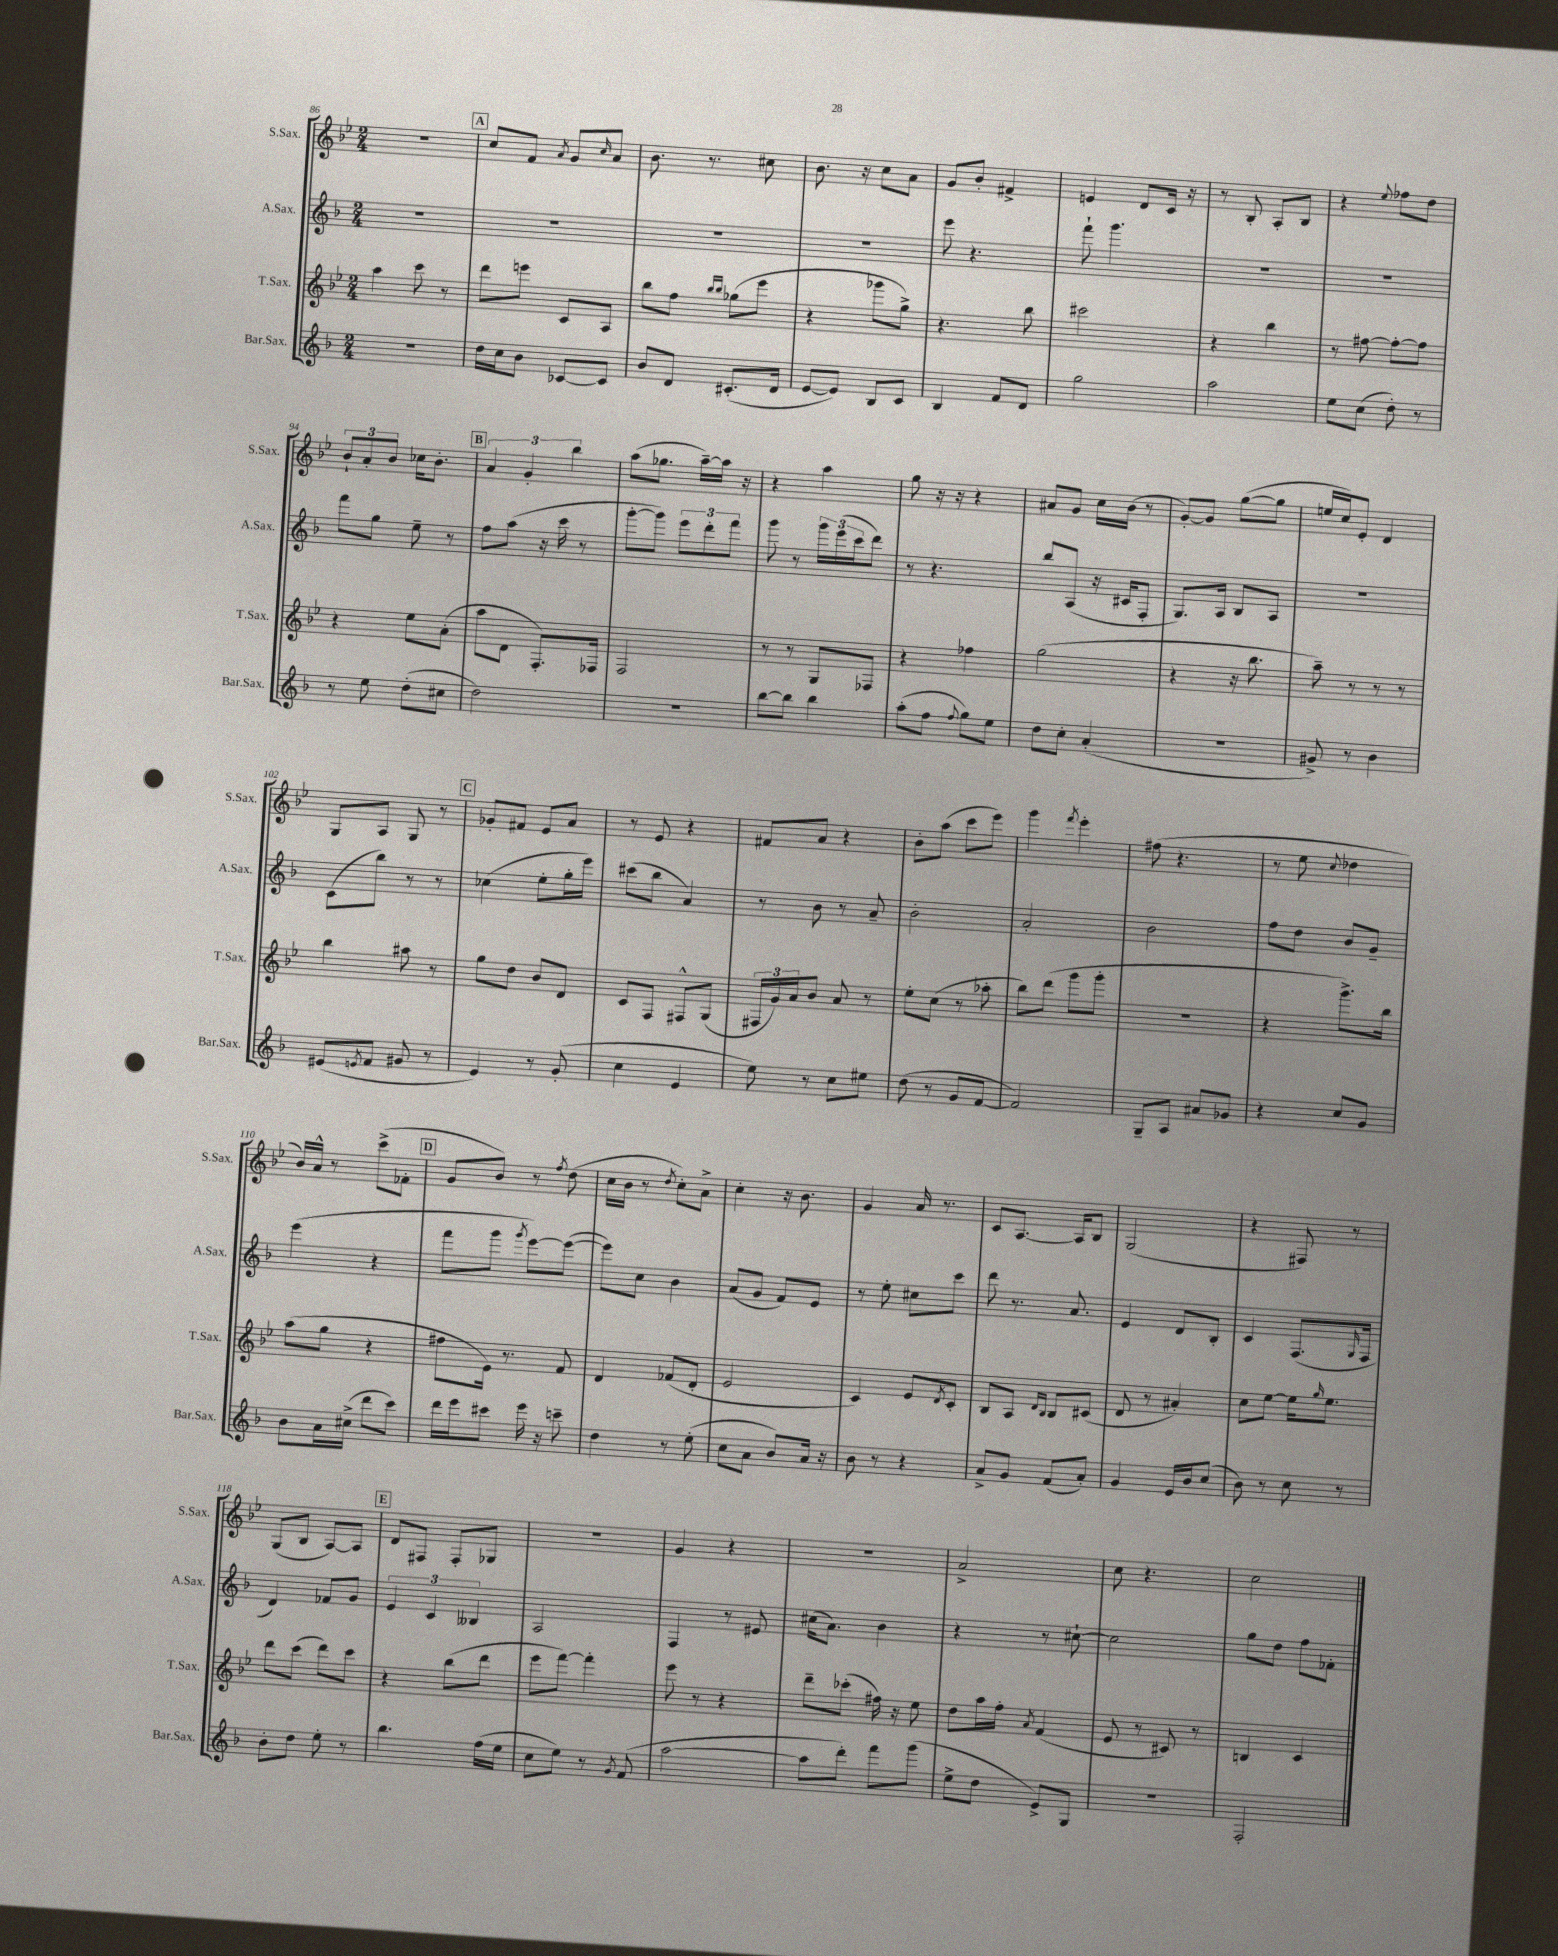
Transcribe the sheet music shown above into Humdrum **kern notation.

**kern	**kern	**kern	**kern
*part4	*part3	*part2	*part1
*staff4	*staff3	*staff2	*staff1
*I"Bar.Sax.	*I"T.Sax.	*I"A.Sax.	*I"S.Sax.
*I'Bar.Sax.	*I'T.Sax.	*I'A.Sax.	*I'S.Sax.
*clefG2	*clefG2	*clefG2	*clefG2
*k[b-]	*k[b-e-]	*k[b-]	*k[b-e-]
*M2/4	*M2/4	*M2/4	*M2/4
=86	=86	=86	=86
2r	4aa\	2r	2r
.	8ccc\	.	.
.	8r	.	.
!!LO:REH:place=s1:t=A
=87	=87	=87	=87
16dd\LL	8ddd\L	2r	8cc/L
16cc\J	.	.	.
8b-\J	8eeen\J	.	8f/J
.	.	.	8qa/
[8c-X/L	8c/L	.	8g/L
.	.	.	16qqcc/
8c-/J]	8A/J	.	8a/J
=88	=88	=88	=88
8b-/L	8bb-\L	2r	8.b-\
8d/J	8ff\J	.	.
.	.	.	8.r
.	16qqbb-/LL	.	.
.	16qqbb-/JJ	.	.
(8.c#X'/L	(8gg-X\L	.	.
.	8eee-\J	.	8cc#X\
16d/Jk	.	.	.
=89	=89	=89	=89
[8e/L	4r	2r	8.b-\
8e/J])	.	.	.
.	.	.	16r
8B-/L	8ggg-X\L	.	8cc\L
8c/J	8gg^\J)	.	8a\J
=90	=90	=90	=90
4B-/	4.r	8eee\	8g/L
.	.	4.r	8b-'/J
8f/L	.	.	4f#X^/
8d/J	8bb-\	.	.
=91	=91	=91	=91
2gg\	2ccc#X\	8fff`\	4en/
.	.	4.ggg\	.
.	.	.	8d/L
.	.	.	16c/Jk
.	.	.	16r
=92	=92	=92	=92
2aa\	4r	2r	8r
.	.	.	8B-'/
.	4bb-\	.	8A'/L
.	.	.	8B-/J
=93	=93	=93	=93
8ee\L	8r	2r	4r
(8cc\J	[8ff#X\	.	.
.	.	.	8qqee-/
8dd'\)	8ff#'\L_	.	8ff-X\L
8r	8ff#\J]	.	8dd\J
!!LO:LB:g=z
=94	=94	=94	=94
8r	4r	8fff\L	12b-`/L
.	.	.	12a'/
8ee\	.	8gg\J	.
.	.	.	12b-/J
(8dd'\L	8ee-\L	8ee~\	16cc-X\KL
.	.	.	8.b-'\J
8cc#X\J	(8a'\J	8r	.
!!LO:REH:place=s1:t=B
=95	=95	=95	=95
2dd\)	8aa\L	8ff\L	6a/
.	8d\J	(8aa\J	.
.	.	.	6g'/
.	8.F'/L)	16r	.
.	.	16ccc\	.
.	.	.	6bb-\
.	.	8r	.
.	16F-X/Jk	.	.
=96	=96	=96	=96
2r	2F/	[8ggg'\L	(8aa\L
.	.	8ggg\J])	8.gg-X\J
.	.	12eee\L	.
.	.	.	[16aa~\LL)
.	.	12ddd'\	.
.	.	.	16aa\JJ]
.	.	12fff\J	.
.	.	.	16r
=97	=97	=97	=97
[8bb-\L	8r	8ggg\	4r
8bb-\J]	8r	8r	.
4bb-\	8G/L	24ggg\LL	4aa\
.	.	(24eee\	.
.	.	24ccc\J	.
.	8F-X/J	8ddd\J)	.
=98	=98	=98	=98
(8aa'\L	4r	8r	8gg\
8ff\J	.	4.r	16r
.	.	.	16r
8qqff/	.	.	.
8gg\L)	4ff-X\	.	4r
8ee\J	.	.	.
=99	=99	=99	=99
8dd\L	(2gg\	8bb-/L	8a#X/L
8cc'\J	.	(8A/J	8g/J
(4a'/	.	16r	16cc\LL
.	.	16c#X/KL	(16b-\JJ
.	.	8F'/J	8r
=100	=100	=100	=100
2r	4r	8.G/L)	[8g'/L)
.	.	.	8g/J]
.	.	16A/Jk	.
.	16r	8B-/L	([8gg\L
.	8.bb-\	.	.
.	.	8A/J	8gg\J]
=101	=101	=101	=101
8g#X^/)	8aa~\)	2r	16een/LL
.	.	.	16cc/J)
8r	8r	.	8e-'/J
4b-\	8r	.	4d/
.	8r	.	.
!!LO:LB:g=z
=102	=102	=102	=102
(8e#X/L	4bb-\	(8c\L	8G/L
8qen/	.	.	.
8f/J	.	8bb-\J)	8A/J
8g#X/	8aa#X\	8r	8G/
8r	8r	8r	8r
!!LO:REH:place=s1:t=C
=103	=103	=103	=103
4e/)	8gg\L	(4cc-X\	8g-X'/L
.	8dd\J	.	8f#X/J
8r	8b-/L	8ee'\L	8e-/L
(8g'/	8d/J	16gg'\L	8a/J
.	.	16eee\JJ)	.
=104	=104	=104	=104
4cc\	8c/L	(8ccc#X\L	8r
.	8F/J	8bb-\J	8e-/
4e/	8F#X^^/L	4a/)	4r
.	(8G/J	.	.
=105	=105	=105	=105
8ee\)	24F#X/LL	8r	8f#X/L
.	24g/)	.	.
.	24a/J	.	.
8r	8b-/J	8b-\	8a/J
8cc\L	8a/	8r	4r
8ee#X\J	8r	8a~/	.
=106	=106	=106	=106
(8dd\	8ee-'\L	2b-'\	8b-'\L
8r	(8cc\J	.	(8aa\J
8g/L	8r	.	8ccc\L
[8f/J	8aa-X'\	.	8eee-\J)
=107	=107	=107	=107
2f/])	8bb-\L)	2a'/	4ggg\
.	(8ddd\J	.	.
.	.	.	8qfff/
.	8ggg\L	.	4eee-'\
.	8ggg'\J	.	.
=108	=108	=108	=108
8G~/L	2r	2b-\	(8ff#X\
8A/J	.	.	4.r
8a#X/L	.	.	.
8g-X/J	.	.	.
=109	=109	=109	=109
4r	4r	8ff\L	8r
.	.	8dd\J	8ee-\
.	.	.	8qqcc/
8cc/L	8.ggg^\L)	8b-/L	4dd-X\
8g/J	.	8g~/J	.
.	16bb-\Jk	.	.
!!LO:LB:g=z
=110	=110	=110	=110
8b-\L	(8aa\L	(4eee\	16b-/LL)
.	.	.	16a^^/JJ
16a\L	8gg\J	.	8r
(16cc#X^\JJ	.	.	.
8ddd\L	4r	4r	(8ccc^\L
8ccc\J)	.	.	8f-X'\J
!!LO:REH:place=s1:t=D
=111	=111	=111	=111
16ddd\LL	8ff#X\L	8fff\L	8g/L
16eee\J	.	.	.
8ccc#X\J	16e-\Jk)	8ggg\J	8b-/J)
.	8.r	.	.
.	.	8qggg/	.
16eee\	.	[8eee\L)	8r
16r	.	.	.
.	.	.	8qff/
8cccn~\	8f/	(8eee\J_	(8dd\
=112	=112	=112	=112
4dd\	4d/	8eee\L])	16cc\LL
.	.	.	16b-\JJ
.	.	8cc\J	8r
.	.	.	8qdd/
8r	(8f-X/L	4b-\	8cc'\L)
(8ee'\	8d'/J	.	8a^\J
=113	=113	=113	=113
8cc\L	2e-/	(8a/L	4cc'\
8a\J	.	8g/J	.
8b-/L)	.	8f/L)	16r
.	.	.	8.b-\
16a/Jk	.	8e/J	.
16r	.	.	.
=114	=114	=114	=114
8b-\	4c/)	8r	4g/
8r	.	8ee'\	.
4r	8e-/L	8cc#X\L	16a/
.	.	.	8.r
.	8qd/	.	.
.	8c'/J	8ccc\J	.
=115	=115	=115	=115
8a^/L	8B-/L	8ddd\	8c/L
8g/J	8A/J	8.r	[8.A/J
.	16qqd/LL	.	.
.	16qqB-/JJ	.	.
(8f/L	8B-/L	.	.
.	.	8.a/	16A/KL]
8a'/J)	(8c#X/J	.	8B-/J
=116	=116	=116	=116
4g/	8d/	4e/	(2G/
.	8r	.	.
16e/LL	4a#X'/)	8d/L	.
16b-/J	.	.	.
(8cc/J	.	8B-'/J	.
=117	=117	=117	=117
8b-\)	8cc\L	4c/	4r
8r	[8ee-\J	.	.
8cc\	16ee-\KL]	(8.F/L	8F#X/)
.	16qqgg/	.	.
.	8.ee-\J	.	.
8r	.	.	8r
.	.	16qqG/	.
.	.	16F/Jk	.
!!LO:LB:g=z
=118	=118	=118	=118
8b-'\L	8ddd\L	4d/)	(8G/L
8dd\J	(8ccc\J	.	8B-/J
8ee'\	8ddd\L)	8f-X/L	[8A/L)
8r	8ccc\J	8g/J	8A/J]
!!LO:REH:place=s1:t=E
=119	=119	=119	=119
4.bb-\	4r	6e/	8d/L
.	.	.	8F#X/J
.	.	6c/	.
.	(8bb-\L	.	8F#'/L
.	.	6B--X/	.
(16ff\LL	8ddd\J	.	8G-X/J
16ee\JJ	.	.	.
=120	=120	=120	=120
8cc\L	8eee-\L	2A/	2r
8ee\J)	[8fff\J)	.	.
8r	4fff'\]	.	.
8qg/	.	.	.
(8f/	.	.	.
=121	=121	=121	=121
[2aa\	8eee-\	4F/	4g/
.	8r	.	.
.	4r	8r	4r
.	.	8e#X/	.
=122	=122	=122	=122
8aa\L]	8ddd~\L	(16cc#X\KL	2r
.	.	8.a\J)	.
8ddd'\J)	(8ccc-X'\J	.	.
8fff\L	16ff#X\)	4b-\	.
.	16r	.	.
(8ggg\J	8ee-\	.	.
=123	=123	=123	=123
8ee^\L	8dd\L	4r	2a^/
8dd\J	16aa\L	.	.
.	16ff'\JJ	.	.
.	8qa/	.	.
8e^/L)	(4f/	8r	.
8G/J	.	[8cc#X`\	.
=124	=124	=124	=124
2r	8e-/	2cc#\]	8cc\
.	8r	.	4.r
.	8c#X/)	.	.
.	8r	.	.
=125	=125	=125	=125
2F'/	4Bn/	8gg\L	2cc\
.	.	8dd\J	.
.	4c/	8ff\L	.
.	.	8f-X'\J	.
==	==	==	==
*-	*-	*-	*-
